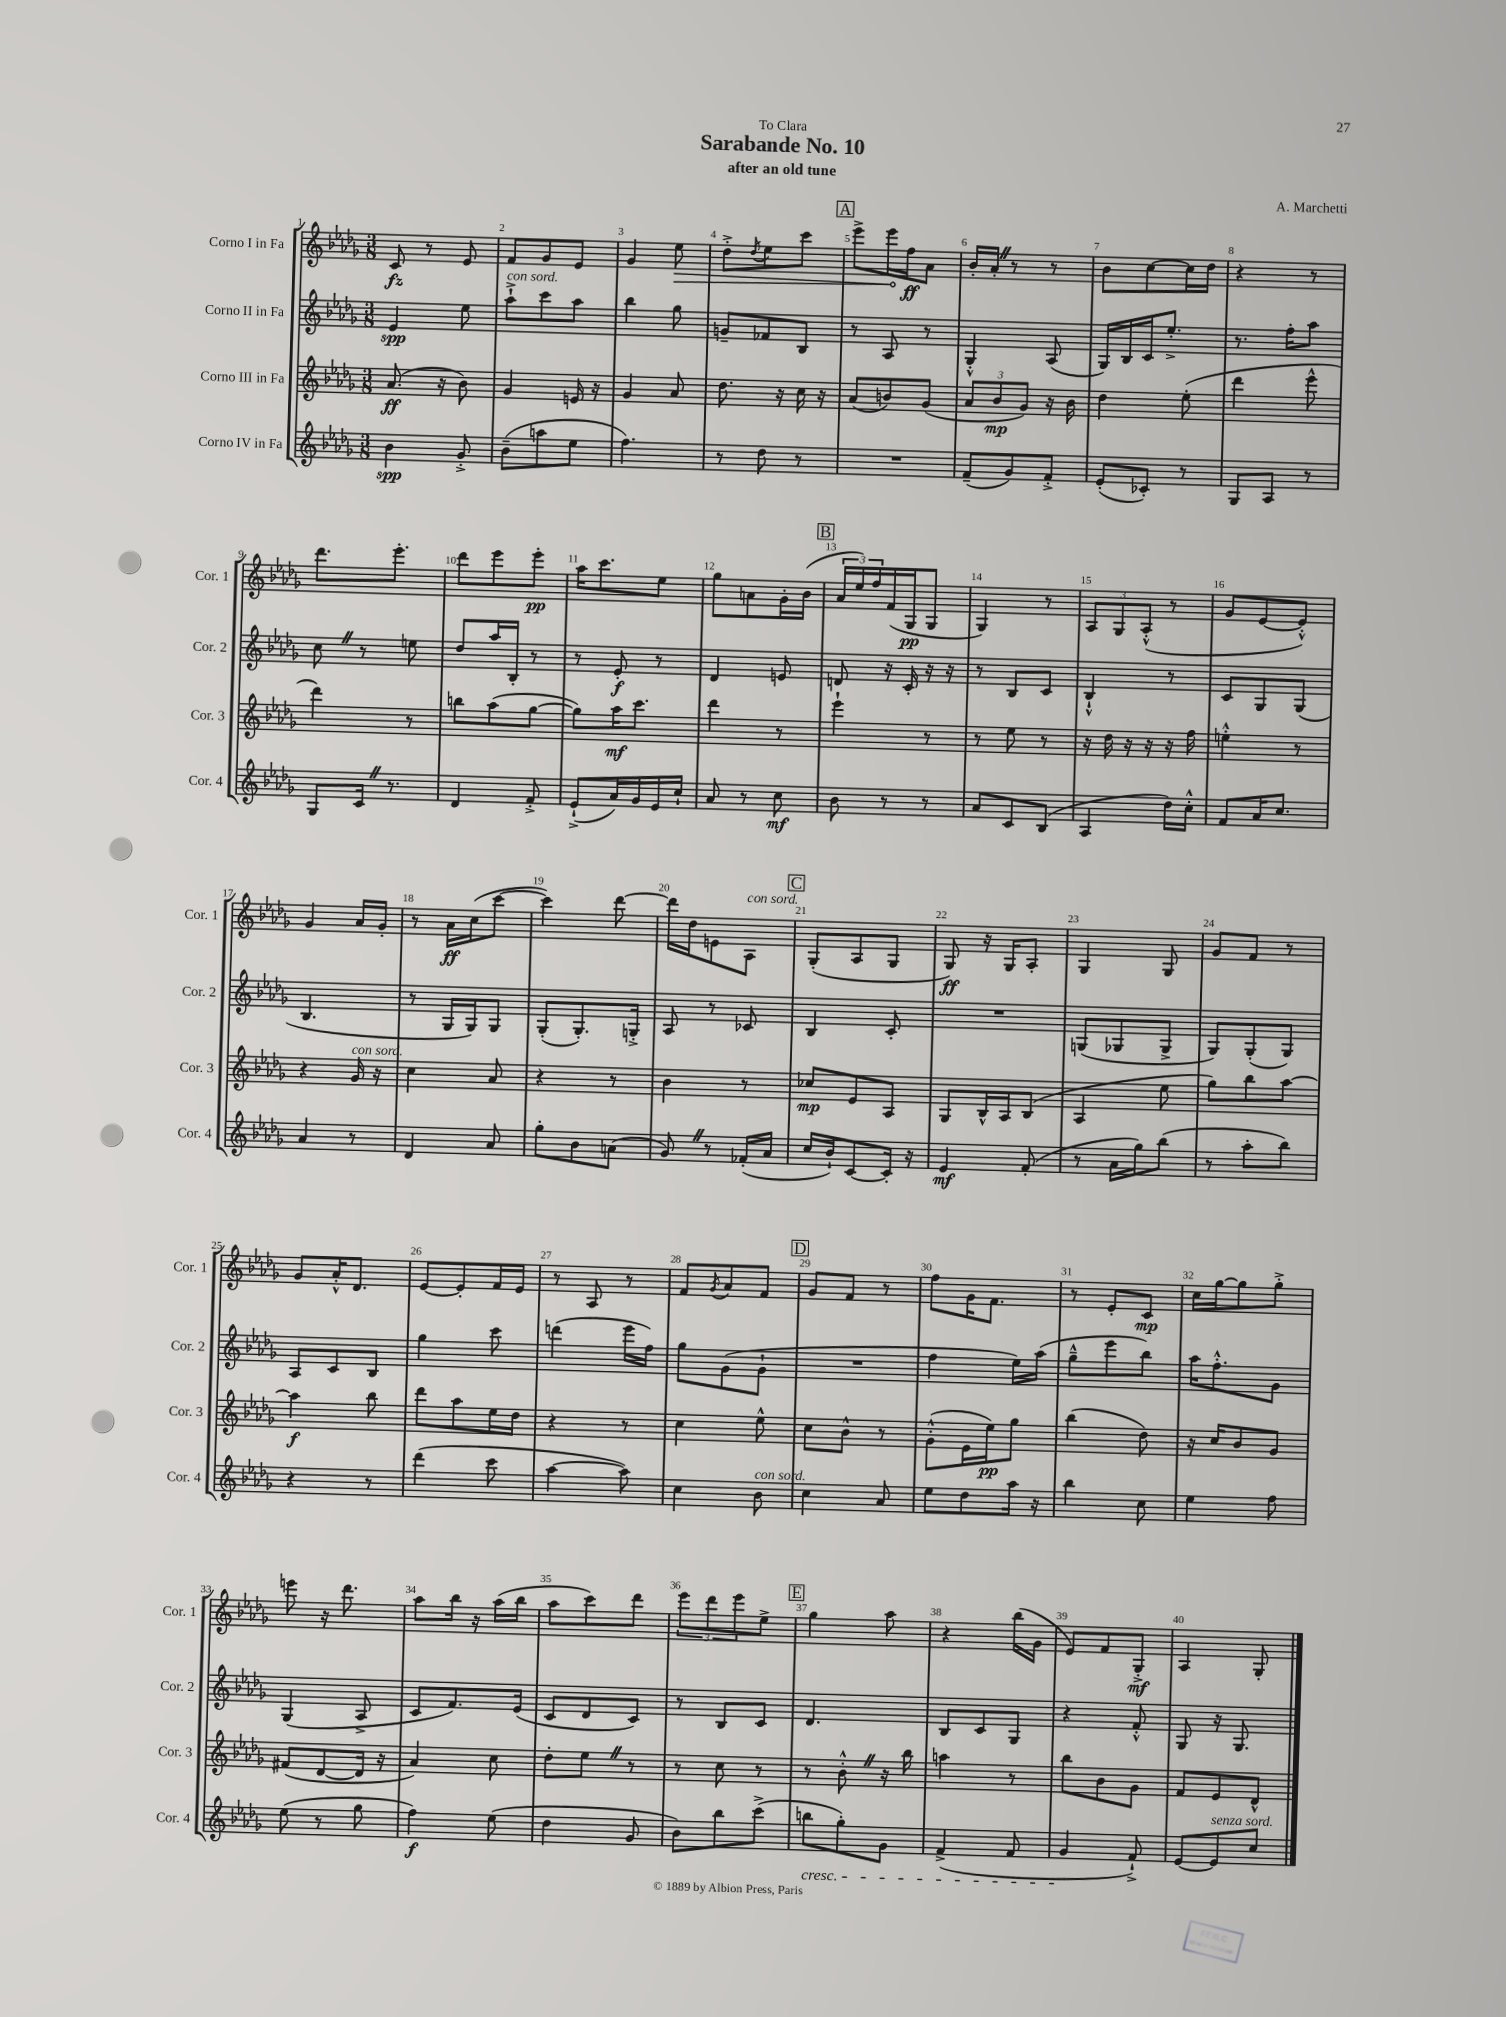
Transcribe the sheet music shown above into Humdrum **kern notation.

**kern	**kern	**kern	**kern
*staff4	*staff3	*staff2	*staff1
*clefG2	*clefG2	*clefG2	*clefG2
*k[b-e-a-d-g-]	*k[b-e-a-d-g-]	*k[b-e-a-d-g-]	*k[b-e-a-d-g-]
*M3/8	*M3/8	*M3/8	*M3/8
4b-	(8.a-	4e-	8c
.	.	.	8r
.	16r	.	.
8g-'^	8b-)	8ee-	8e-
=	=	=	=
(8b-~	4g-	8aa-`^	8f
8aa	.	8ccc	8g-
8ee-	16e	8aa-	8e-
.	16r	.	.
=	=	=	=
4.ff)	4g-	4bb-	4g-
.	8a-	8gg-	8ee-
=	=	=	=
8r	8.dd-	8g~	8dd-'^
.	.	.	8qdd-
8dd-	.	8f-	8ee-
.	16r	.	.
8r	16cc	8B-	8ccc
.	16r	.	.
=	=	=	=
4.r	(8a-	8r	8eee-^
.	8b)	8A-	16eee-
.	.	.	16ff
.	(8g-	8r	8a-
=	=	=	=
(8f~	12a-	4G-'^^	16b-'
.	.	.	16a-'
.	12b-	.	.
8g-)	.	.	8r
.	12g-)	.	.
8f'^	16r	(8A-	8r
.	16b-	.	.
=	=	=	=
(8e-'	4dd-	16G-)	8b-
.	.	16B-	.
8c-')	.	16c	[8cc
.	.	8.ee-'^	.
8r	(8ee-'	.	16cc]
.	.	.	16dd-
=	=	=	=
8G-	4ddd-	8.r	4r
8A-	.	.	.
.	.	16ff'	.
8r	8eee-^^	8aa-	8r
=	=	=	=
8G-	4ddd-)	8cc	8.ddd-
16c	.	8r	.
8.r	.	.	8.eee-'
.	8r	8ee	.
=	=	=	=
4d-	8bb	8dd-	8ddd-
.	(8aa-	16aa-	8eee-
.	.	16B-'	.
8f'^	[8gg-	8r	8eee-'
=	=	=	=
(8e-`^	8gg-])	8r	16aa-
.	.	.	8.ccc
16a-)	16aa-	8e-'	.
16g-	8.ccc	.	.
16e-	.	8r	8ee-
16cc`	.	.	.
=	=	=	=
8a-	4ddd-	4d-	8gg-
8r	.	.	8a
8cc	8r	8e	16g-'
.	.	.	(16b-
=	=	=	=
8b-	4eee-`	8d	24a-
.	.	.	24ee-)
.	.	.	24ff
8r	.	16r	(16f
.	.	16c'	16G-
8r	8r	16r	8G-
.	.	16r	.
=	=	=	=
8a-	8r	8r	4G-)
8c	8ee-	8B-	.
(8B-	8r	8c	8r
=	=	=	=
4A-	16r	4B-`^^	12A-
.	16dd-	.	.
.	.	.	12G-
.	16r	.	.
.	.	.	(12A-'^^
.	16r	.	.
16dd-)	16r	8r	8r
16cc'^^	16ff	.	.
=	=	=	=
8f	4ee'^^	8c	8g-
16a-	.	8G-	[8e-
8.cc	.	.	.
.	8r	(8G-	8e-'^^])
=	=	=	=
4a-	4r	4.B-	4g-
8r	16g-	.	16a-
.	16r	.	16g-'
=	=	=	=
4d-	4cc	8r	8r
.	.	16G-	16a-
.	.	16G-)	(16cc
8a-	8a-	8G-	[8ccc
=	=	=	=
8gg-'	4r	(8G-'	4ccc])
8b-	.	8.G-')	.
(8a	8r	.	[8ddd-
.	.	16G'^	.
=	=	=	=
8g-)	4b-	8A-	16ddd-]
.	.	.	16dd-
8r	.	8r	8e
(16f-'	8r	8c-	8A-
16a-	.	.	.
=	=	=	=
16cc	8cc-	4B-	(8G-'
16b-`)	.	.	.
[8c	8e-	.	8A-
16c']	8A-	8c'	8G-
16r	.	.	.
=	=	=	=
4e-	8G-	4.r	8G-)
.	16B-^^	.	16r
.	16A-	.	16G-
(8f'	(8B-	.	8A-'
=	=	=	=
8r	4A-	(8G	4G-
16a-	.	8G-	.
16gg-)	.	.	.
(8bb-	8ee-	8G-^	8G-
=	=	=	=
8r	8gg-)	8G-)	8g-
8aa-'	8bb-	(8G-'	8f
8bb-)	[8aa-	8G-)	8r
=	=	=	=
4r	4aa-]	8A-	8g-
.	.	8c	16a-'^^
.	.	.	8.d-
8r	8bb-	8B-	.
=	=	=	=
(4ddd-	8ddd-	4gg-	[8e-
.	8aa-	.	8e-']
8ccc	16ee-	8ccc	16f
.	16dd-	.	16e-
=	=	=	=
[4aa-	4r	(4ddd	8r
.	.	.	8A-
8aa-])	8r	16eee-	8r
.	.	16ff)	.
=	=	=	=
4cc	4cc	8gg-	8f
.	.	.	8qg-
.	.	(8g-	8a-
8b-	8ee-^^	8g-`	8f
=	=	=	=
4cc	8cc	4.r	8g-
.	8b-^^	.	8f
8a-	8r	.	8r
=	=	=	=
8ee-	(8g-'^^	4ff	8ff
8dd-	16e-	.	16g-
.	16ee-)	.	8.f
16aa-	8gg-	16ee-)	.
16r	.	(16aa-	.
=	=	=	=
4bb-	(4bb-	8gg-~^^	8r
.	.	8eee-	8e-'
8cc	8dd-)	8bb-)	8c
=	=	=	=
4ee-	16r	16aa-	16cc
.	16cc	8.ff'^^	[16gg-
.	8b-	.	8gg-]
8ff	8g-	8g-	8gg-'^
=	=	=	=
(8ee-	(8f#	(4G-	8eee
8r	[8d-	.	16r
.	.	.	8.ddd-
8gg-	16d-]	8A-^	.
.	16r	.	.
=	=	=	=
4ff)	4a-)	8c	8aa-
.	.	8.f)	16bb-
.	.	.	16r
(8ee-	8cc	.	(16aa-
.	.	(16e-	16bb-
=	=	=	=
4dd-	8dd-'	8c	8aa-
.	8ee-	8d-	8ccc)
8g-	8r	8c)	8ddd-
=	=	=	=
8b-)	8r	8r	12eee-
.	.	.	12ddd-
8bb-	8cc	8B-	.
.	.	.	12eee-
(8ccc^	8r	8c	8ee-^
=	=	=	=
8bb	8r	4.d-	4gg-
8gg-')	8b-'^^	.	.
8g-	16r	.	8aa-
.	16bb-	.	.
=	=	=	=
(4f^	4aa	8B-	4r
.	.	8c	.
8f	8r	8G-	(16bb-
.	.	.	16g-
=	=	=	=
4g-	8bb-	4r	8e-)
.	8b-	.	8f
8f`^)	8g-	8f'^^	8G-'^
=	=	=	=
[8e-	8f	8G-	4A-
8e-]	8e-	16r	.
.	.	8.G-	.
8cc	8d-^^	.	8G-'
==	==	==	==
*-	*-	*-	*-
